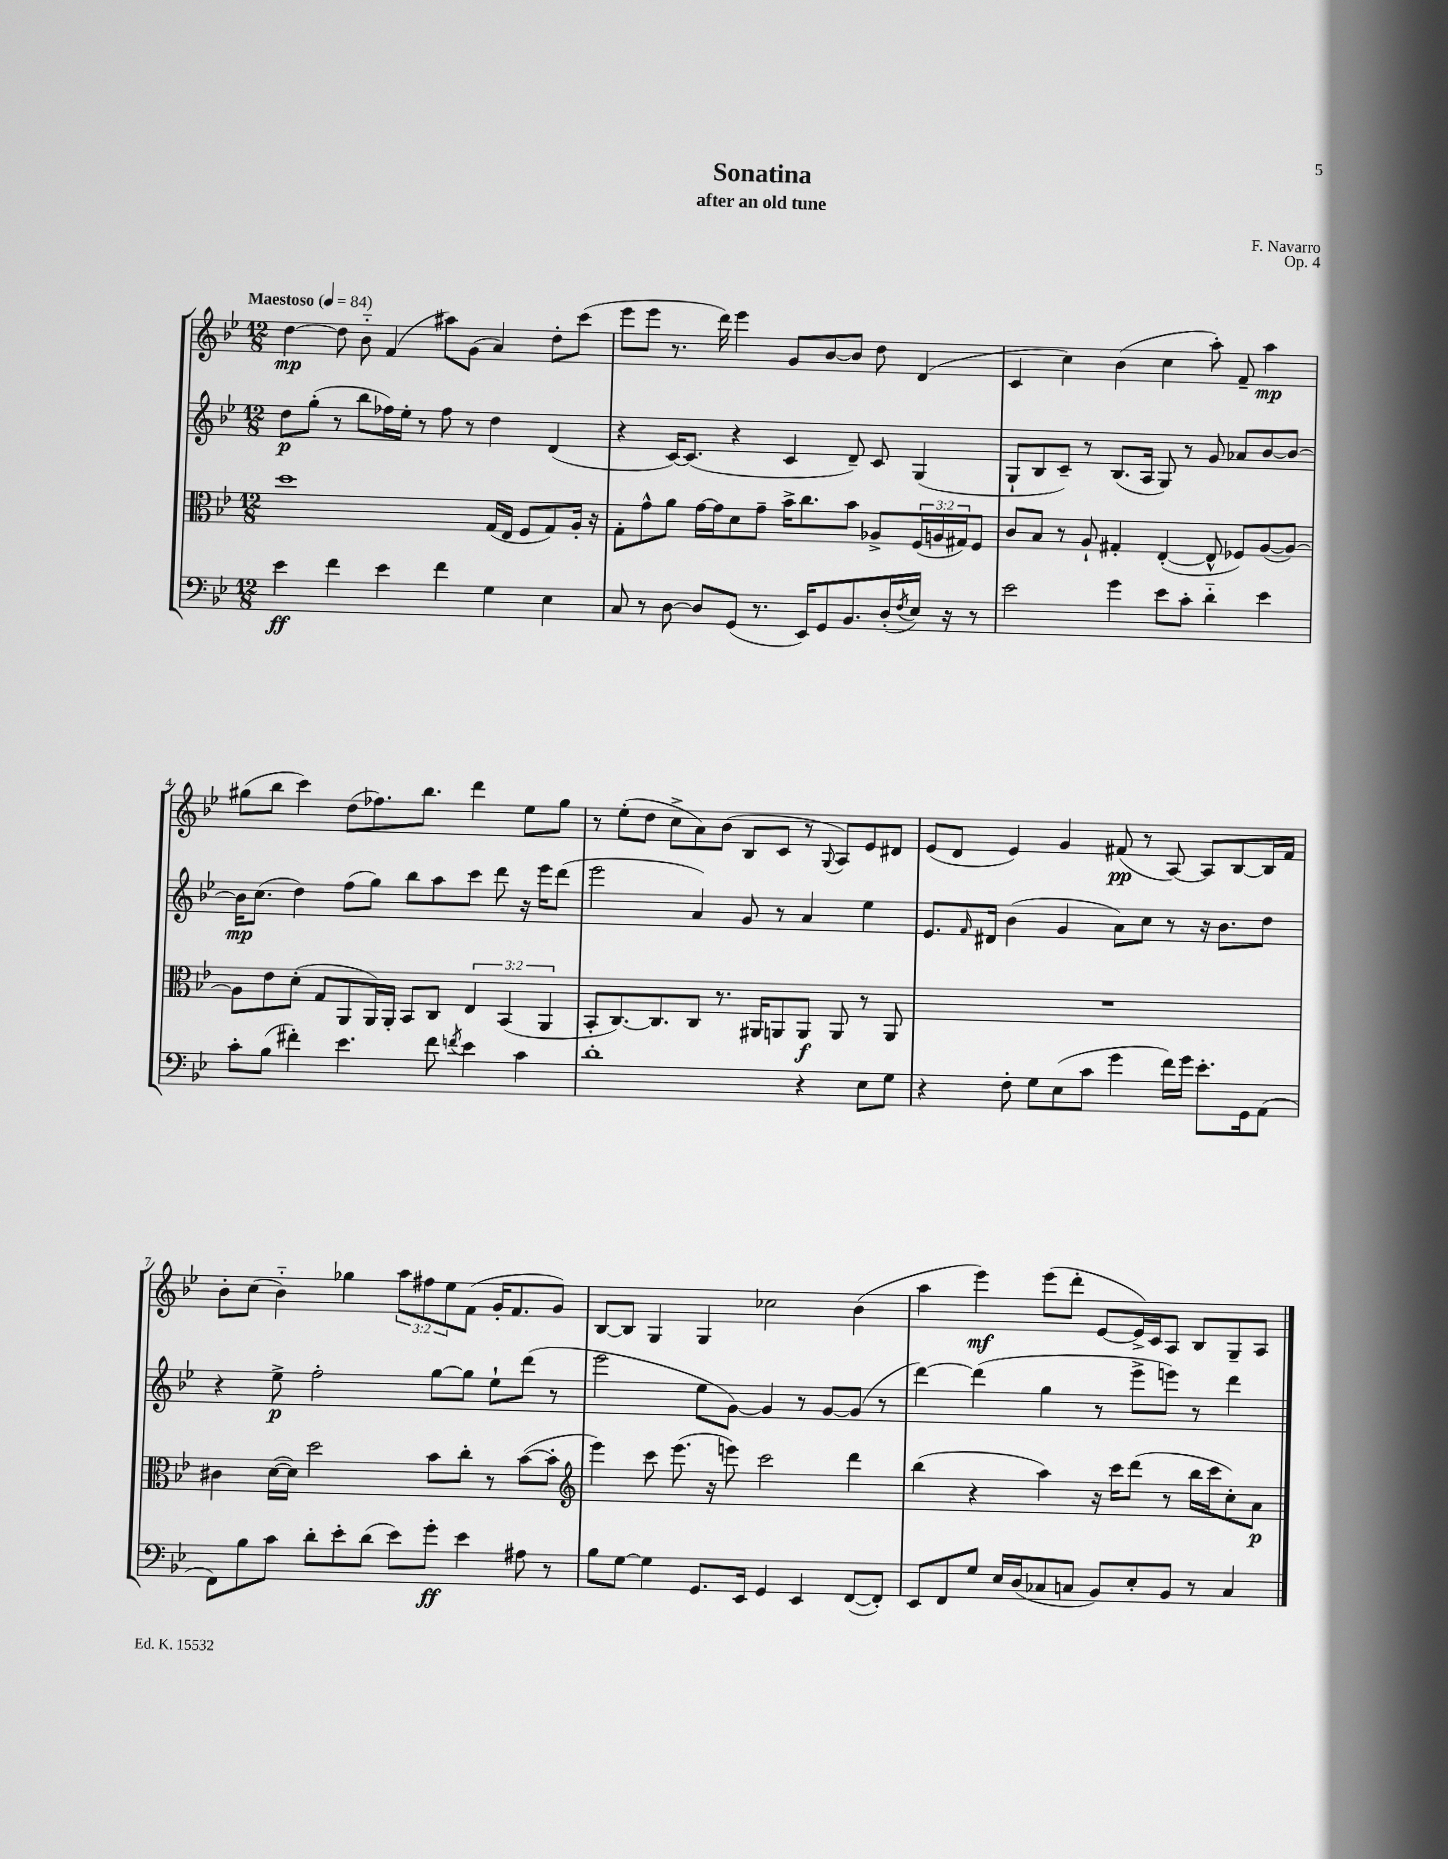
\header { title = "Sonatina" composer = "F. Navarro" subtitle = "after an old tune" opus = "Op. 4" }
<<
\new StaffGroup <<
\new Staff = "s0" {
    \clef treble \key bes \major \numericTimeSignature \time 12/8 \override Staff.TupletNumber.text = #tuplet-number::calc-fraction-text \tempo "Maestoso" 4 = 84
    d''4~\mp d''8 bes'8-_ f'4( ais''8) g'8( a'4) d''8-. c'''8( |
    ees'''8 ees'''8 r8. d'''16) ees'''4 g'8 bes'8~ bes'8 d''8 d'4( |
    c'4 c''4) bes'4( c''4 a''8-.) f'8-- a''4\mp |
    gis''8( bes''8 c'''4) d''8( fes''8.) bes''8. d'''4 ees''8 gis''8 |
    r8 ees''8-.( d''8 c''8-> a'8) bes'8( bes8 c'8 r8 \appoggiatura { g8 } a8) ees'8 dis'8 |
    ees'8( d'8 ees'4) g'4 fis'8\pp( r8 a8~) a8 bes8~ bes16 fis'16 |
    bes'8-. c''8( bes'4-_) ges''4 \tuplet 3/2 { a''8 fis''8 ees''8 } f'8( g'16-. f'8. g'8) |
    bes8~ bes8 g4 g4 ces''2 bes'4( |
    a''4 ees'''4\mf) ees'''8( d'''8-. ees'8~ ees'16->) c'16 a8 bes8 g8-- a8 \bar "|." |
}
\new Staff = "s1" {
    \clef treble \key bes \major \numericTimeSignature \time 12/8
    d''8\p g''8-.( r8 bes''8 fes''16) ees''16-. r8 fes''8 r8 d''4 d'4( |
    r4 c'16~) c'8.( r4 c'4 d'8--) c'8 g4( |
    g8-! bes8 c'8--) r8 bes8.( a16 g8) r8 g'8 aes'8 bes'8~ bes'8~ |
    bes'16\mp c''8.( d''4) f''8( g''8) bes''8 a''8 c'''8 d'''8 r16 ees'''16 d'''8( |
    ees'''2 a'4) g'8 r8 a'4 ees''4 |
    ees'8. \grace { f'16 } dis'16 bes'4( g'4 a'8) c''8 r8 r16 bes'8. d''8 |
    r4 ees''8->\p f''2-. g''8~ g''8 ees''8-! d'''8( r8 |
    ees'''2 ees''8 g'8~) g'4 r8 g'8~ g'8( r8 |
    d'''4~) d'''4( g''4 r8 ees'''8-> e'''8) r8 d'''4 \bar "|." |
}
\new Staff = "s2" {
    \clef alto \key bes \major \numericTimeSignature \time 12/8 \override Staff.TupletNumber.text = #tuplet-number::calc-fraction-text
    d''1 g16( ees16 f8 g8) a16-. r16 |
    g8-. g'8-^ a'8 g'16~ g'16 d'8 g'8-- bes'16-> c''8. bes'8 aes8-> \tuplet 3/2 { f16( a16 gis16) } f8 |
    c'8 bes8 r8 a8-! gis4-. ees4~-.( ees8-^ fes8) a8~( a8~) |
    a8 ees'8 d'8-.( g8 a,8 a,16) a,16-. bes,8 c8 \tuplet 3/2 { ees4 bes,4( a,4 } |
    bes,8-. c8.~) c8. c8 r8. ais,16 a,8 a,8\f a,8 r8 a,8 |
    R1. |
    cis'4 d'16~( d'16) d''2 bes'8 c''8-. r8 bes'8~( bes'8-. |
    \clef treble ees'''4) c'''8 ees'''8.( r16 e'''8) c'''2 d'''4 |
    bes''4( r4 a''4) r16 c'''16 d'''8( r8 bes''16 c'''16 c''8-.) a'8\p \bar "|." |
}
\new Staff = "s3" {
    \clef bass \key bes \major \numericTimeSignature \time 12/8
    ees'4\ff f'4 ees'4 f'4 g4 ees4 |
    c8 r8 d8~ d8 g,8( r8. ees,16) g,8 bes,8. d16-.( \acciaccatura { f8 } ees16) r16 r8 |
    ees'2 g'4 ees'8 c'8-. d'4-_ ees'4 |
    c'8-. bes8( fis'4-.) ees'4. fis'8 \acciaccatura { f'8 } ees'4 c'4 |
    d'1-. r4 ees8 g8 |
    r4 f8-. g8 ees8( c'8 g'4 f'16) g'16 ees'8.-. g,16 a,8( |
    f,8) bes8 c'8 d'8-. ees'8-. d'8( ees'8) g'8-.\ff ees'4 ais8 r8 |
    bes8 g8~ g4 g,8. ees,16 g,4 ees,4 f,8~( f,8-.) |
    ees,8 f,8 g8 ees16 d16( ces8 c8 bes,8) ees8-. bes,8 r8 c4 \bar "|." |
}
>>
>>
